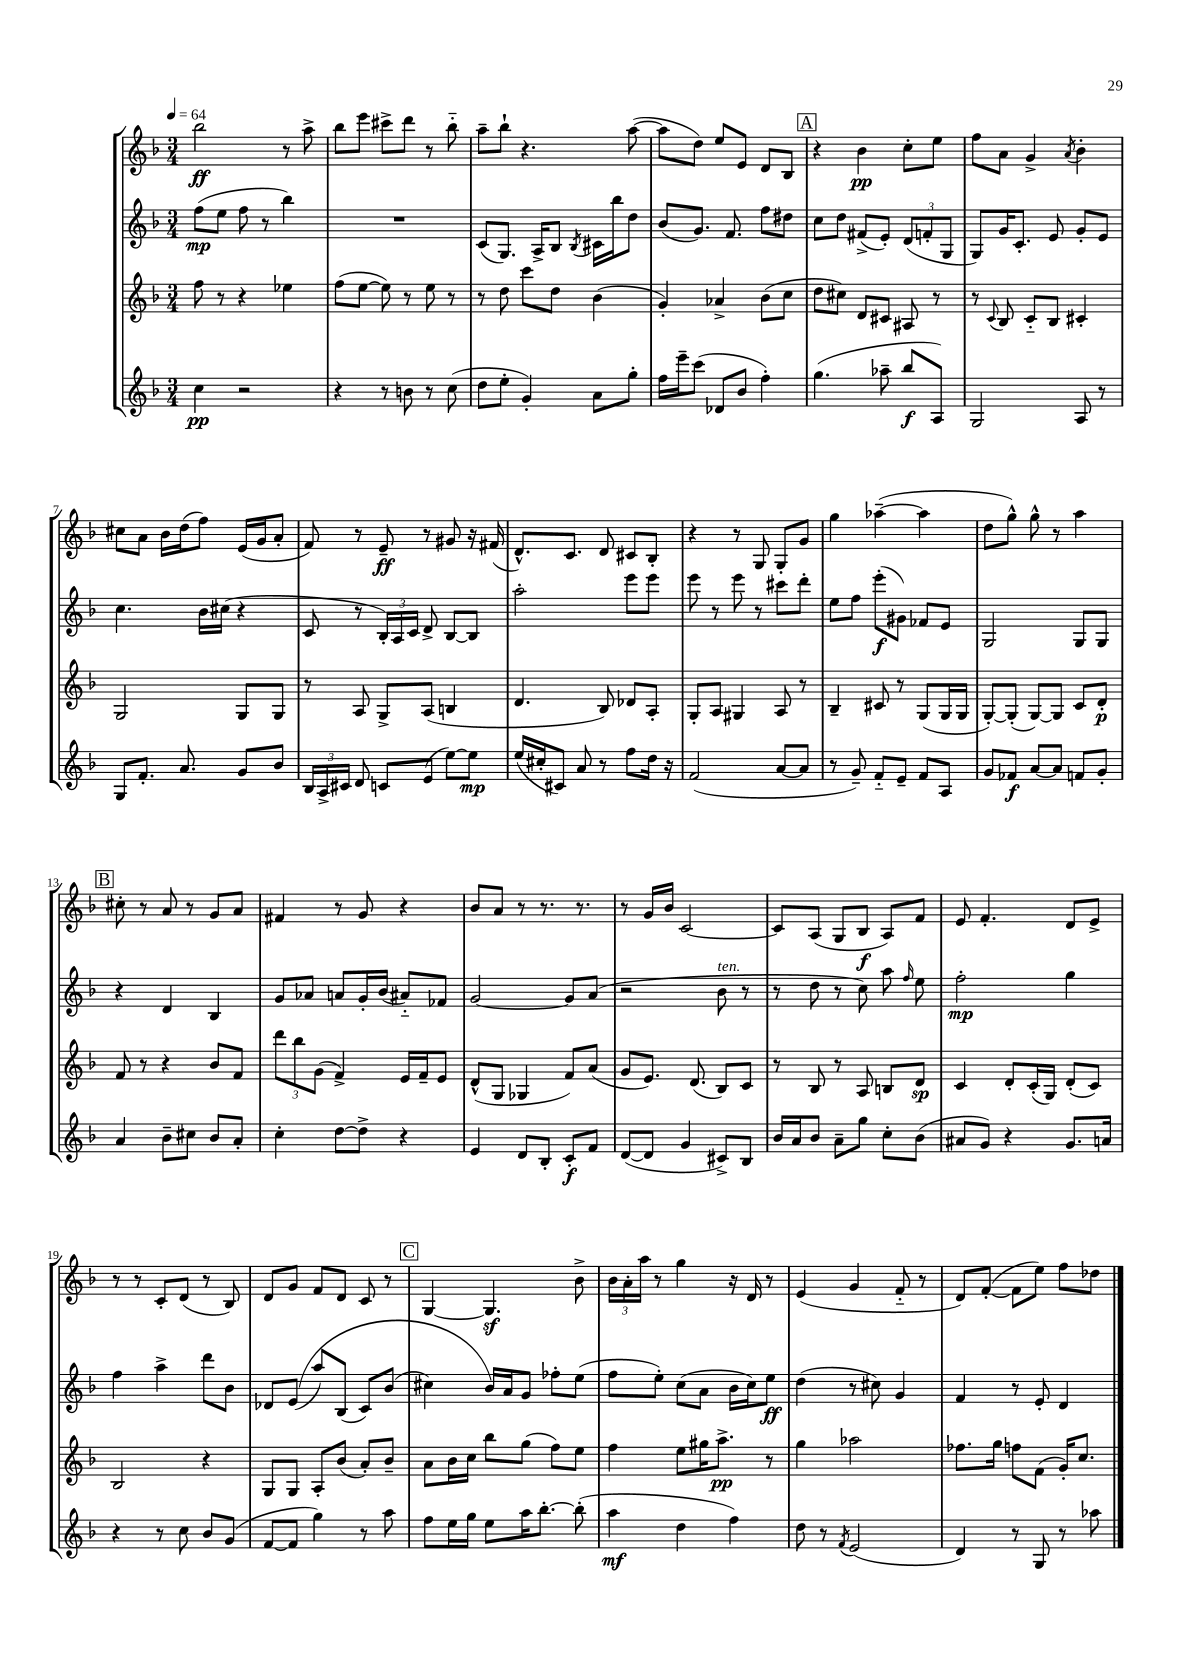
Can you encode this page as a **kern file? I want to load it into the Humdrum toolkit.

**kern	**kern	**kern	**kern
*staff4	*staff3	*staff2	*staff1
*clefG2	*clefG2	*clefG2	*clefG2
*k[b-]	*k[b-]	*k[b-]	*k[b-]
*M3/4	*M3/4	*M3/4	*M3/4
*MM64	*MM64	*MM64	*MM64
4cc\	8ff\	(8ff\L	2bb-\
.	8r	8ee\J	.
2r	4r	8ff\	.
.	.	8r	.
.	4ee-\	4bb-\)	8r
.	.	.	8aa^\
=	=	=	=
4r	(8ff\L	2.r	8bb-\L
.	[8ee\J	.	8eee\J
8r	8ee\])	.	8ccc#^\L
8b\	8r	.	8ddd\J
8r	8ee\	.	8r
(8cc\	8r	.	8bb-'~\
=	=	=	=
8dd\L	8r	(8c/L	8aa~\L
8ee'\J	8dd\	8.G/J)	8bb-`\J
4g'/)	8ccc\L	.	4.r
.	.	16A^/LK	.
.	8dd\J	8B-/J	.
.	.	8qB-/	.
8a\L	(4b-\	16c#\LL	.
.	.	16bb-\J	.
8gg'\J	.	8dd\J	([8aa\
=	=	=	=
16ff\LL	4g'/)	(8b-/L	8aa\]L
16eee~\J	.	.	.
(8ccc\J	.	8.g/J)	8dd\J)
8d-/L	4a-^/	.	8ee/L
.	.	8.f/	.
8b-/J	.	.	8e/J
4ff'\)	(8b-\L	8ff\L	8d/L
.	8cc\J	8dd#\J	8B-/J
=	=	=	=
(4.gg\	8dd\L	8cc\L	4r
.	8cc#\J)	8dd\J	.
.	8d/L	(8f#^/L	4b-\
8aa-~\	8c#/J	8e'/J)	.
8bb-/L	8A#/	(12d/L	8cc'\L
.	.	12f'/	.
8A/J)	8r	.	8ee\J
.	.	12G/J	.
=	=	=	=
2G/	8r	8G/L)	8ff\L
.	8qqc/	.	.
.	8B-/	16g/K	8a\J
.	.	8.c'/J	.
.	8c'~/L	.	4g^/
.	8B-/J	8e/	.
.	.	.	8qa/
8A/	4c#'/	8g'/L	4b-'\
8r	.	8e/J	.
=	=	=	=
8G/L	2G/	4.cc\	8cc#\L
8.f'/J	.	.	8a\J
.	.	.	16b-\LL
8.a/	.	.	(16dd\J
.	.	16b-\LL	8ff\J)
.	.	(16cc#\JJ	.
8g/L	8G/L	4r	(16e/LL
.	.	.	16g/J
8b-/J	8G/J	.	8a'/J
=	=	=	=
24B-/LL	8r	8c/	8f/)
24A^/	.	.	.
24c#/JJ	.	.	.
8d/	8A/	8r	8r
8c/L	8G^/L	24B-'/LL)	8e~/
.	.	24A/	.
.	.	24c/JJ	.
(8e/J	(8A/J	8d^/	8r
[8ee\L)	4B/	[8B-/L	8g#/
8ee\]J	.	8B-/]J	16r
.	.	.	(16f#/
=	=	=	=
(16ee/LL	4.d/	2aa'\	8.d^^/L)
16cc#'/J	.	.	.
8c#/J)	.	.	.
.	.	.	8.c/J
8a/	.	.	.
8r	8B-/)	.	8d/
8ff\L	8d-/L	8eee\L	8c#/L
16dd\Jk	8A'/J	8eee\J	8B-'/J
16r	.	.	.
=	=	=	=
(2f/	8G'/L	8eee\	4r
.	8A/J	8r	.
.	4G#/	8eee\	8r
.	.	8r	8G/
[8a/L	8A/	8ccc#\L	8G'/L
8a/]J	8r	8ddd'\J	8g/J
=	=	=	=
8r	4B-~/	8ee\L	4gg\
8g~/)	.	8ff\J	.
8f'~/L	8c#/	(8eee'\L	([4aa-~\
8e~/J	8r	8g#\J)	.
8f/L	(8G/L	8f-/L	4aa-\]
8A/J	16G/L	8e/J	.
.	16G/JJ	.	.
=	=	=	=
8g/L	[8G'/L)	2G/	8dd\L
8f-/J	(8G'/]J	.	8gg^^\J)
[8a/L	[8G/L)	.	8gg^^\
8a/]J	8G/]J	.	8r
8f/L	8c/L	8G/L	4aa\
8g'/J	8d'/J	8G/J	.
=	=	=	=
4a/	8f/	4r	8cc#'\
.	8r	.	8r
8b-~\L	4r	4d/	8a/
8cc#\J	.	.	8r
8b-/L	8b-/L	4B-/	8g/L
8a'/J	8f/J	.	8a/J
=	=	=	=
4cc'\	12ddd\L	8g/L	4f#/
.	12bb-\	.	.
.	.	8a-/J	.
.	(12g\J	.	.
[8dd\L	4f^/)	8a/L	8r
8dd^\]J	.	16g'/L	8g/
.	.	(16b-/JJ	.
4r	16e/LL	8a#'~/L)	4r
.	16f~/J	.	.
.	8e/J	8f-/J	.
=	=	=	=
4e/	(8d^^/L	[2g/	8b-/L
.	8G/J	.	8a/J
8d/L	4G-/	.	8r
8B-'/J	.	.	8.r
8c'/L	8f/L)	8g/]L	.
.	.	.	8.r
8f/J	(8a/J	(8a/J	.
=	=	=	=
([8d/L	8g/L	2r	8r
8d/]J	8.e/J)	.	16g/LL
.	.	.	16b-/JJ
4g/	.	.	[2c/
.	(8.d/	.	.
8c#^/L)	8B-/L)	8b-\	.
8B-/J	8c/J	8r	.
=	=	=	=
16b-/LL	8r	8r	8c/]L
16a/J	.	.	.
8b-/J	8B-/	8dd\	(8A/J
8a~\L	8r	8r	8G/L
8gg\J	8A/	8cc\)	8B-/J
8cc'\L	8B/L	8aa\	8A/L)
.	.	16qqff/	.
(8b-\J	8d/J	8ee\	8f/J
=	=	=	=
8a#/L	4c/	2ff'\	8e/
8g/J)	.	.	4.f'/
4r	8d'/L	.	.
.	(16c'/L	.	.
.	16G/JJ)	.	.
8.g/L	(8d'/L	4gg\	8d/L
.	8c/J)	.	8e^/J
16a/Jk	.	.	.
=	=	=	=
4r	2B-/	4ff\	8r
.	.	.	8r
8r	.	4aa^\	8c'/L
8cc\	.	.	(8d/J
8b-/L	4r	8ddd\L	8r
(8g/J	.	8b-\J	8B-/)
=	=	=	=
[8f/L	8G/L	8d-/L	8d/L
8f/]J	8G/J	&((8e/J	8g/J
4gg\)	8A'/L	8aa/L)	8f/L
.	(8b-/J	(8B-/J	8d/J
8r	8a'/L)	8c/L)	8c/
8aa\	8b-~/J	(8b-/J	8r
=	=	=	=
8ff\L	8a\L	4cc#\)	[4G/
16ee\L	16b-\L	.	.
16gg\JJ	16cc\JJ	.	.
8ee\L	8bb-\L	16b-/LL&)	4.G/]
.	.	16a/J	.
16aa\K	(8gg\J	8g/J	.
[8.bb-'\J	.	.	.
.	8ff\L)	8ff-'\L	.
(8bb-'\]	8ee\J	(8ee\J	8b-^\
=	=	=	=
4aa\	4ff\	8ff\L	24b-\LL
.	.	.	24a'\
.	.	.	24aa\JJ
.	.	8ee'\J)	8r
4dd\	8ee\L	(8cc\L	4gg\
.	16gg#\K	8a\J	.
.	8.aa^\J	.	.
4ff\)	.	16b-\LL	16r
.	.	16cc\J)	16d/
.	8r	8ee\J	8r
=	=	=	=
8dd\	4gg\	(4dd\	(4e/
8r	.	.	.
8qf/	.	.	.
(2e/	2aa-\	8r	4g/
.	.	8cc#\)	.
.	.	4g/	8f'~/
.	.	.	8r
=	=	=	=
4d/)	8.ff-\L	4f/	8d/L)
.	.	.	([8f'/J
.	16gg\Jk	.	.
8r	8ff\L	8r	8f\]L
8G/	(8f\J	8e'/	8ee\J)
8r	16g'/LK)	4d/	8ff\L
.	8.cc/J	.	.
8aa-\	.	.	8dd-\J
==	==	==	==
*-	*-	*-	*-
